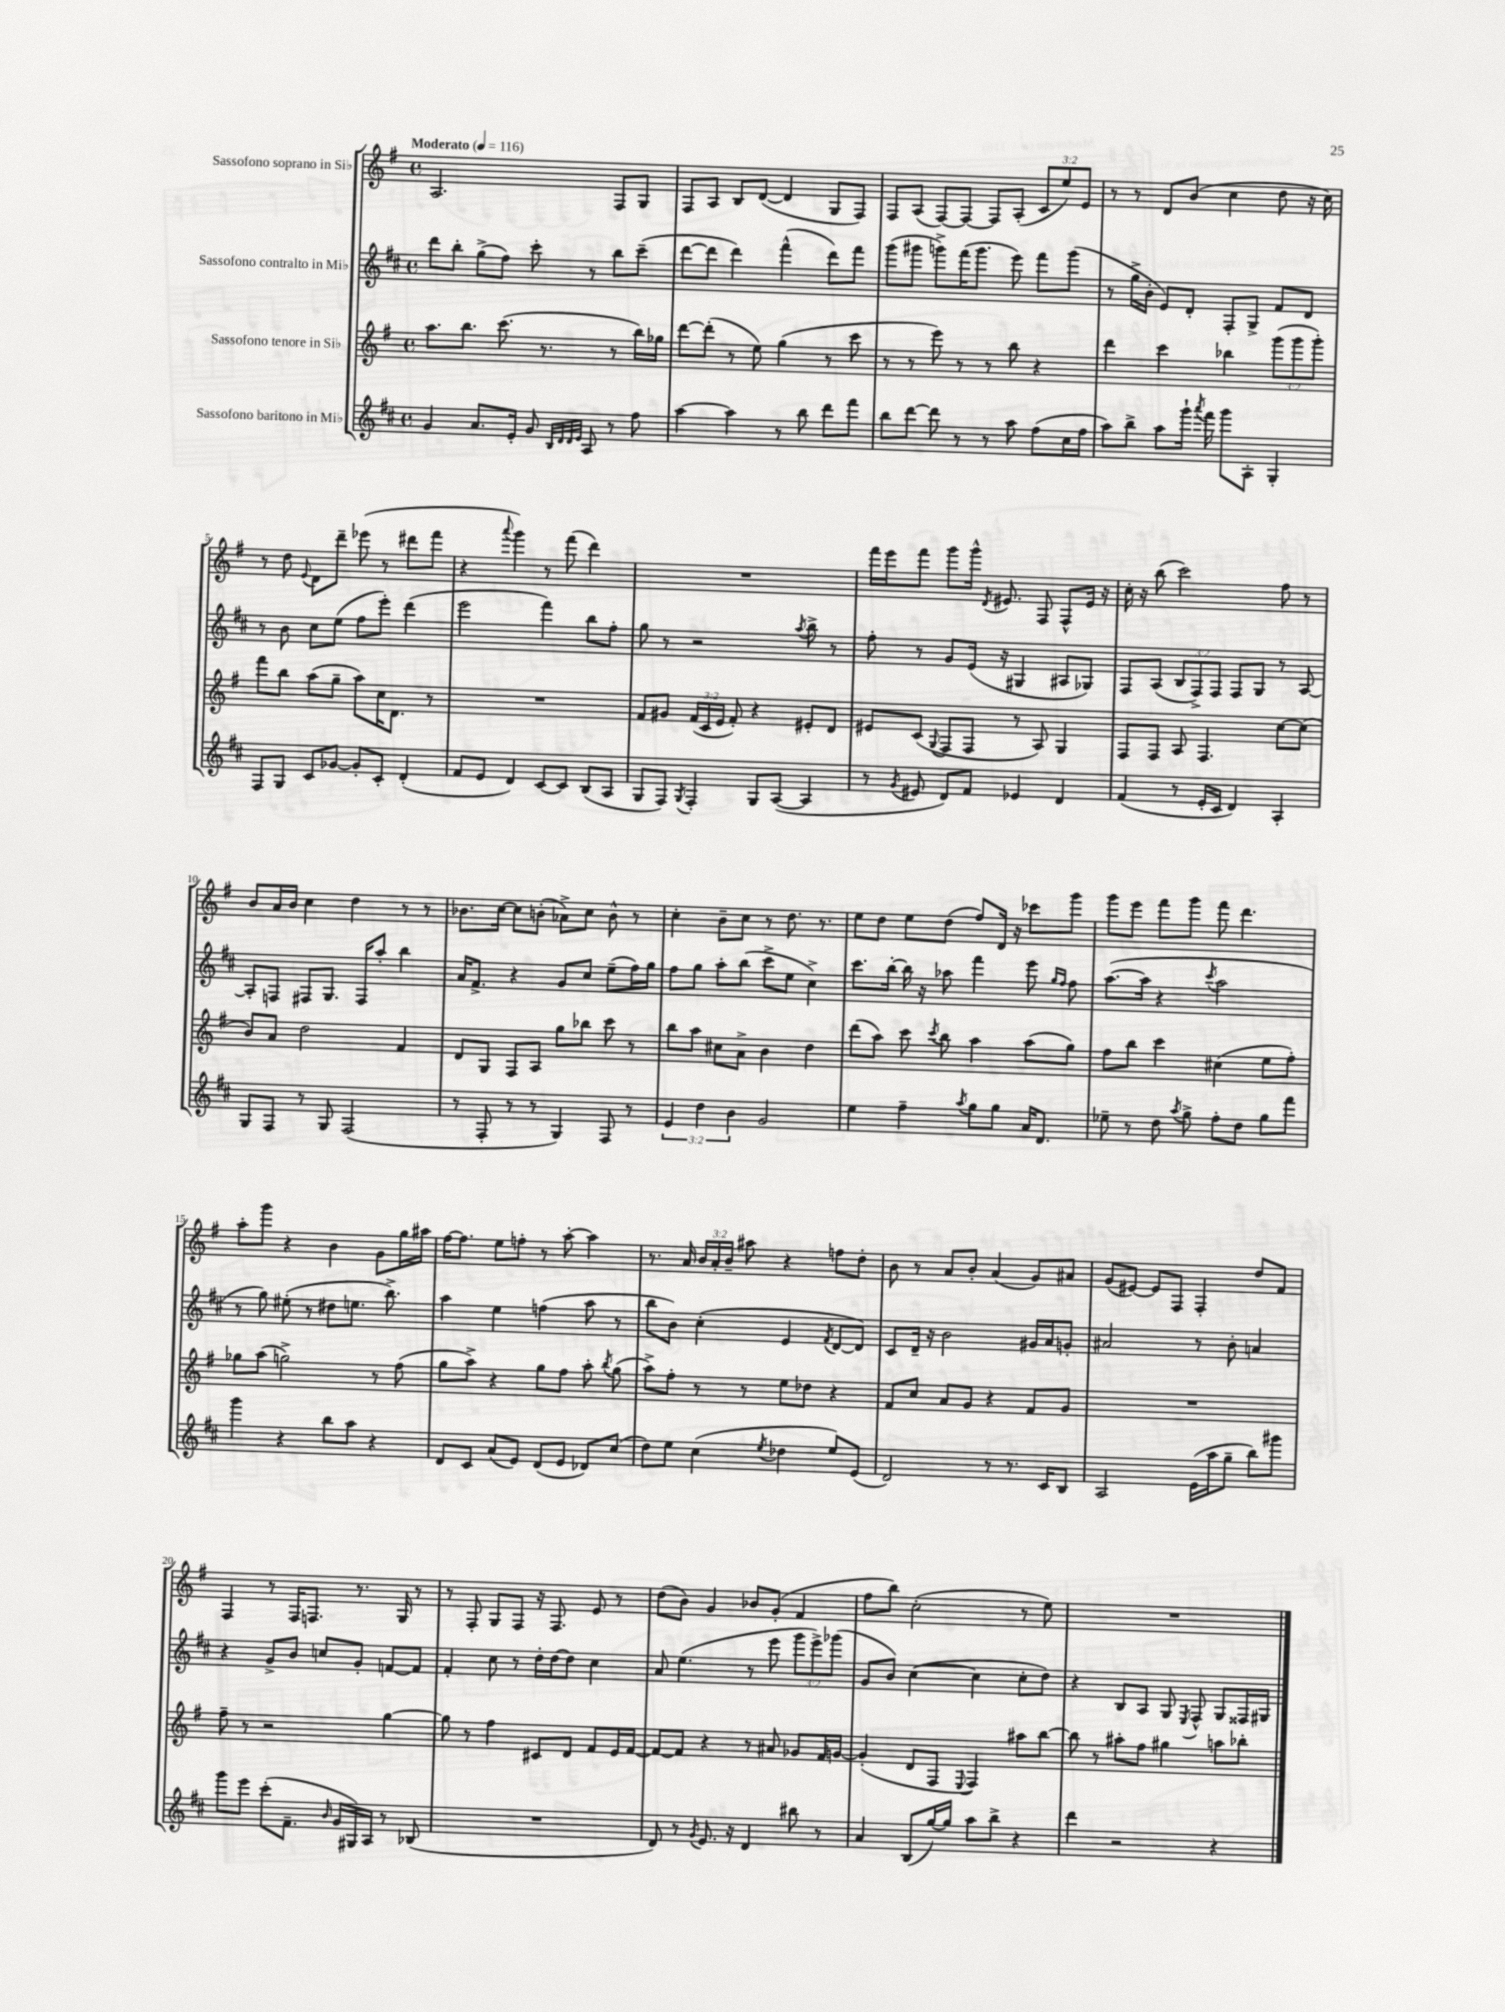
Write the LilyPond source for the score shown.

<<
\new StaffGroup <<
\new Staff = "s0" \with { instrumentName = "Sassofono soprano in Sib" } {
    \clef treble \key g \major \defaultTimeSignature \time 4/4 \override Staff.TupletNumber.text = #tuplet-number::calc-fraction-text \tempo "Moderato" 4 = 116
    \autoBeamOff a2. fis8[ g8] |
    fis8[ a8] b8[ d'8]~( d'4 g8[ fis8]) |
    fis8[ a8]( fis8[~) fis8]~ fis8[ a8]-.( \tuplet 3/2 { c'8[ e''8) e'8] } |
    r8 r8 d'8[ b'8]( c''4 d''8 r16 c''16) |
    r8 d''8 \appoggiatura { e'8 } d'8[ d'''8]-- ees'''8( r8 dis'''8[ fis'''8] |
    r4 \appoggiatura { a'''8 } g'''4) r8 fis'''8( d'''4) |
    R1 |
    fis'''16[ e'''16 fis'''8] g'''8[ g'''16]-^ \acciaccatura { d'8 } eis'8. fis8 fis8[-^ eis'16] r16 |
    c''16-. r16 b''8( c'''2) fis''8 r8 |
    b'8[ a'16 b'16] c''4 d''4 r8 r8 |
    bes'8.[ c''16]~ c''8[ b'8]-.( aes'8[->) c''8] b'8-^ r8 |
    c''4-. b'8[-- c''8] r8 d''8. r8. |
    e''8[ d''8] e''8[ d''8]( fis''8[) d'16] r16 ces'''8[ g'''8] |
    g'''8[ e'''8] fis'''8[ g'''8] fis'''8 d'''4. |
    a''8[-. g'''8] r4 b'4 g'8[ g''16 ais''16] |
    fis''16[~ fis''8.] e''8[ f''8]-. r8 a''8~-. a''4 |
    r8. a'16 \tuplet 3/2 { b'16[ a'16-. b'16]-- } ais''8 r4 f''8[ d''8]-. |
    b'8 r8 a'8[ b'8]-. a'4( g'8[) ais'8] |
    g'8[( eis'8]~) eis'8[ fis8] fis4-. d''8[ fis'8] |
    fis4 r8 fis16[ f8.] r8. g16 r8 |
    r8 fis8-. g8[ fis8] r16 fis8. e'8 r8 |
    d''8[( b'8]) g'4 bes'8[ g'8]-.( fis'4 |
    fis''8[ b''8]) c''2-.( r8 e''8) |
    R1 \bar "|." |
}
\new Staff = "s1" \with { instrumentName = "Sassofono contralto in Mib" } {
    \clef treble \key d \major \defaultTimeSignature \time 4/4 \override Staff.TupletNumber.text = #tuplet-number::calc-fraction-text
    \autoBeamOff d'''8[ b''8]-. g''8[->( fis''8]) cis'''8-. r8 b''8[ cis'''8]--( |
    d'''8[~ d'''8] d'''4) fis'''4-^( d'''8[) fis'''8] |
    g'''8[( gis'''8] g'''8[->) fis'''16( g'''8.] e'''8) fis'''8[ g'''8]( |
    r8 g''16[-> b'16]-. e'8[) d'8]-. fis8[-. g8]-> fis'8[ d'8] |
    r8 b'8 cis''8[ e''8]( fis''8[ e'''8]-.) d'''4( |
    e'''2 fis'''4) b''8[ fis''8]-. |
    g''8 r8 r2 \acciaccatura { a''8 } b''8-> r8 |
    fis''8-. r8 g'8[ e'16]( r16 gis4 ais8[ ges8]) |
    fis8[ a8]( \tuplet 3/2 { b8[ fis8->) fis8] } fis8[ g8] r8 a8~ |
    a8[-. f8] fis8[ g8.] fis16[ a''8]-. b''4 |
    a'16[ fis'8.]-> r4 g'8[ cis''8] e''8[--( fis''16) g''16] |
    fis''8[ g''8] a''8[-. b''8]( cis'''8[-> e''8] cis''4->) |
    cis'''8.[ b''16]~-. b''16 r16 aes''8 fis'''4 e'''8 \grace { g''16[ fis''16] } fis''8 |
    a''8.[~( a''16] r4 \acciaccatura { cis'''8 } a''2 |
    r8 g''8) eis''8-.( r8 dis''8[ e''8.] b''8.->) |
    a''4 e''4 f''4( a''8 r8 |
    b''8[ b'8]) cis''4-.( e'4 \acciaccatura { fis'8 } d'8[~ d'8]) |
    cis'8[ d'16]-- r16 b'2 gis'16[ a'16 g'8]-. |
    ais'2 r8 b'8-. a'4 |
    r4 g'8[-> b'8] c''8[ g'8]-. f'8[~ f'8] |
    fis'4-. cis''8 r8 d''16[-. d''16~ d''8] cis''4 |
    a'8 e''4.( r8 e'''8 \tuplet 3/2 { g'''8[ e'''8->) ges'''8]( } |
    g'8[ b'8]) cis''4~( cis''4 cis''8[-. d''8]) |
    r4 b8[ a8] g8 \acciaccatura { e8 } fis8-^ g8[ fisis16 gis16] \bar "|." |
}
\new Staff = "s2" \with { instrumentName = "Sassofono tenore in Sib" } {
    \clef treble \key g \major \defaultTimeSignature \time 4/4 \override Staff.TupletNumber.text = #tuplet-number::calc-fraction-text
    \autoBeamOff a''8.[ b''8.] c'''8.( r8. r8 b''16[) ges''16] |
    d'''8[~ d'''8]-.( r8 e''8) g''4( r8 c'''8 |
    r8 r8 e'''8) r8 r8 b''8 r4 |
    d'''4 c'''4 bes''4 \tuplet 3/2 { g'''8[( g'''8 g'''8]-.) } |
    fis'''8[ b''8] a''8[( g''8]-- a''8[) c''16 d'8.] r8 |
    R1 |
    fis'8[ gis'8] \tuplet 3/2 { fis'16[( c'16 e'16] } fis'8-.) r4 eis'8[-. d'8] |
    eis'8[ c'8]( \appoggiatura { g8 } fis8[ fis8] r8 a8) g4 |
    fis8[ fis8] a8 fis4. c''8[~ c''8]( |
    b'8[) a'8] d''2 fis'4 |
    d'8[ g8] fis8[ a8] g''8[ bes''8] c'''8 r8 |
    b''8[ a''8] cis''8[ a'8]-> b'4 d''4 |
    d'''8[( a''8]) c'''8 \acciaccatura { c'''8 } b''8 a''4 a''8[( g''8]) |
    fis''8[ b''8] c'''4 cis''4( e''8[ fis''8]-.) |
    ges''8[ a''8]( g''2->) r8 fis''8( |
    g''8[ a''8]->) r4 g''8[ fis''8] a''8-. \acciaccatura { b''8 } g''8( |
    a''8[->) fis''8]-. r8 r8 e''8[ des''8] r4 |
    fis'8[ c''8] a'8[ g'8] r4 fis'8[ g'8] |
    R1 |
    fis''8-- r8 r2 g''4~ |
    g''8 r8 fis''4 cis'8[ d'8] fis'8[ e'16 fis'16]~ |
    fis'8[~ fis'8] r4 r8 ais'8 ges'8[ fis'16 g'16]~ |
    g'4-.( d'8[ fis8] \appoggiatura { e8 } fis4) ais''8[ b''8]~ |
    b''8 r8 ais''8[-. fis''8] gis''4 a''8[ bes''8]-. \bar "|." |
}
\new Staff = "s3" \with { instrumentName = "Sassofono baritono in Mib" } {
    \clef treble \key d \major \defaultTimeSignature \time 4/4 \override Staff.TupletNumber.text = #tuplet-number::calc-fraction-text
    \autoBeamOff g'4 a'8.[ e'16]-. g'8 \grace { b32[ d'32 d'32 e'32] } a8 r8 fis''8 |
    a''4~ a''4 r8 b''8 d'''8[ fis'''8] |
    b''8[ d'''8]~ d'''8 r8 r8 a''8 fis''8[( cis''16 fis''16] |
    a''8[) b''8]-> a''8[ g'''16]-! \acciaccatura { a'''8 } fis'''16 g'''8[ a8]-. g4-. |
    fis8[ g8] cis'8[ ges'8]~ ges'8[-. cis'8]-. d'4-.( |
    fis'8[ e'8] d'4) cis'8[~ cis'8] b8[( a8] |
    g8[ fis8]) \acciaccatura { g8 } fis4-. g8[ a8]~( a4 |
    r8 \acciaccatura { g'8 } eis'8 d'8[) fis'8] ees'4 d'4 |
    fis'4( r8 e'16[-. cis'16] d'4) a4-. |
    g8[ fis8] r8 g8 fis2( |
    r8 fis8-. r8 r8 g4) fis8 r8 |
    \tuplet 3/2 { e'4 d''4 b'4 } g'2 |
    e''4 fis''4-- \acciaccatura { a''8 } g''8[ g''8] a'16[ d'8.] |
    ees''8-- r8 d''8 \acciaccatura { a''8 } g''8-> fis''8[-. d''8] g''8[ fis'''8] |
    g'''4 r4 b''8[ a''8] r4 |
    d'8[ cis'8] a'8[( e'8]) d'8[( e'8] des'8[) cis''8]( |
    d''8[) e''8] cis''4( \acciaccatura { e''8 } des''4 e''8[) e'8]( |
    d'2) r8 r8. cis'16[ b8] |
    a2 e'16[( a''16 g''8]-- b''8[) gis'''8] |
    g'''8[ e'''8] cis'''8[-.( fis'8.]-- \grace { b'16 } g'16[ gis16) a16] r8 bes8( |
    R1 |
    d'8) r8 \acciaccatura { g'8 } e'8. r16 d'4 bis''8 r8 |
    a'4 b8[( g''16~) g''16] a''8[ b''8]-> r4 |
    d'''4 r2 r4 \bar "|." |
}
>>
>>
